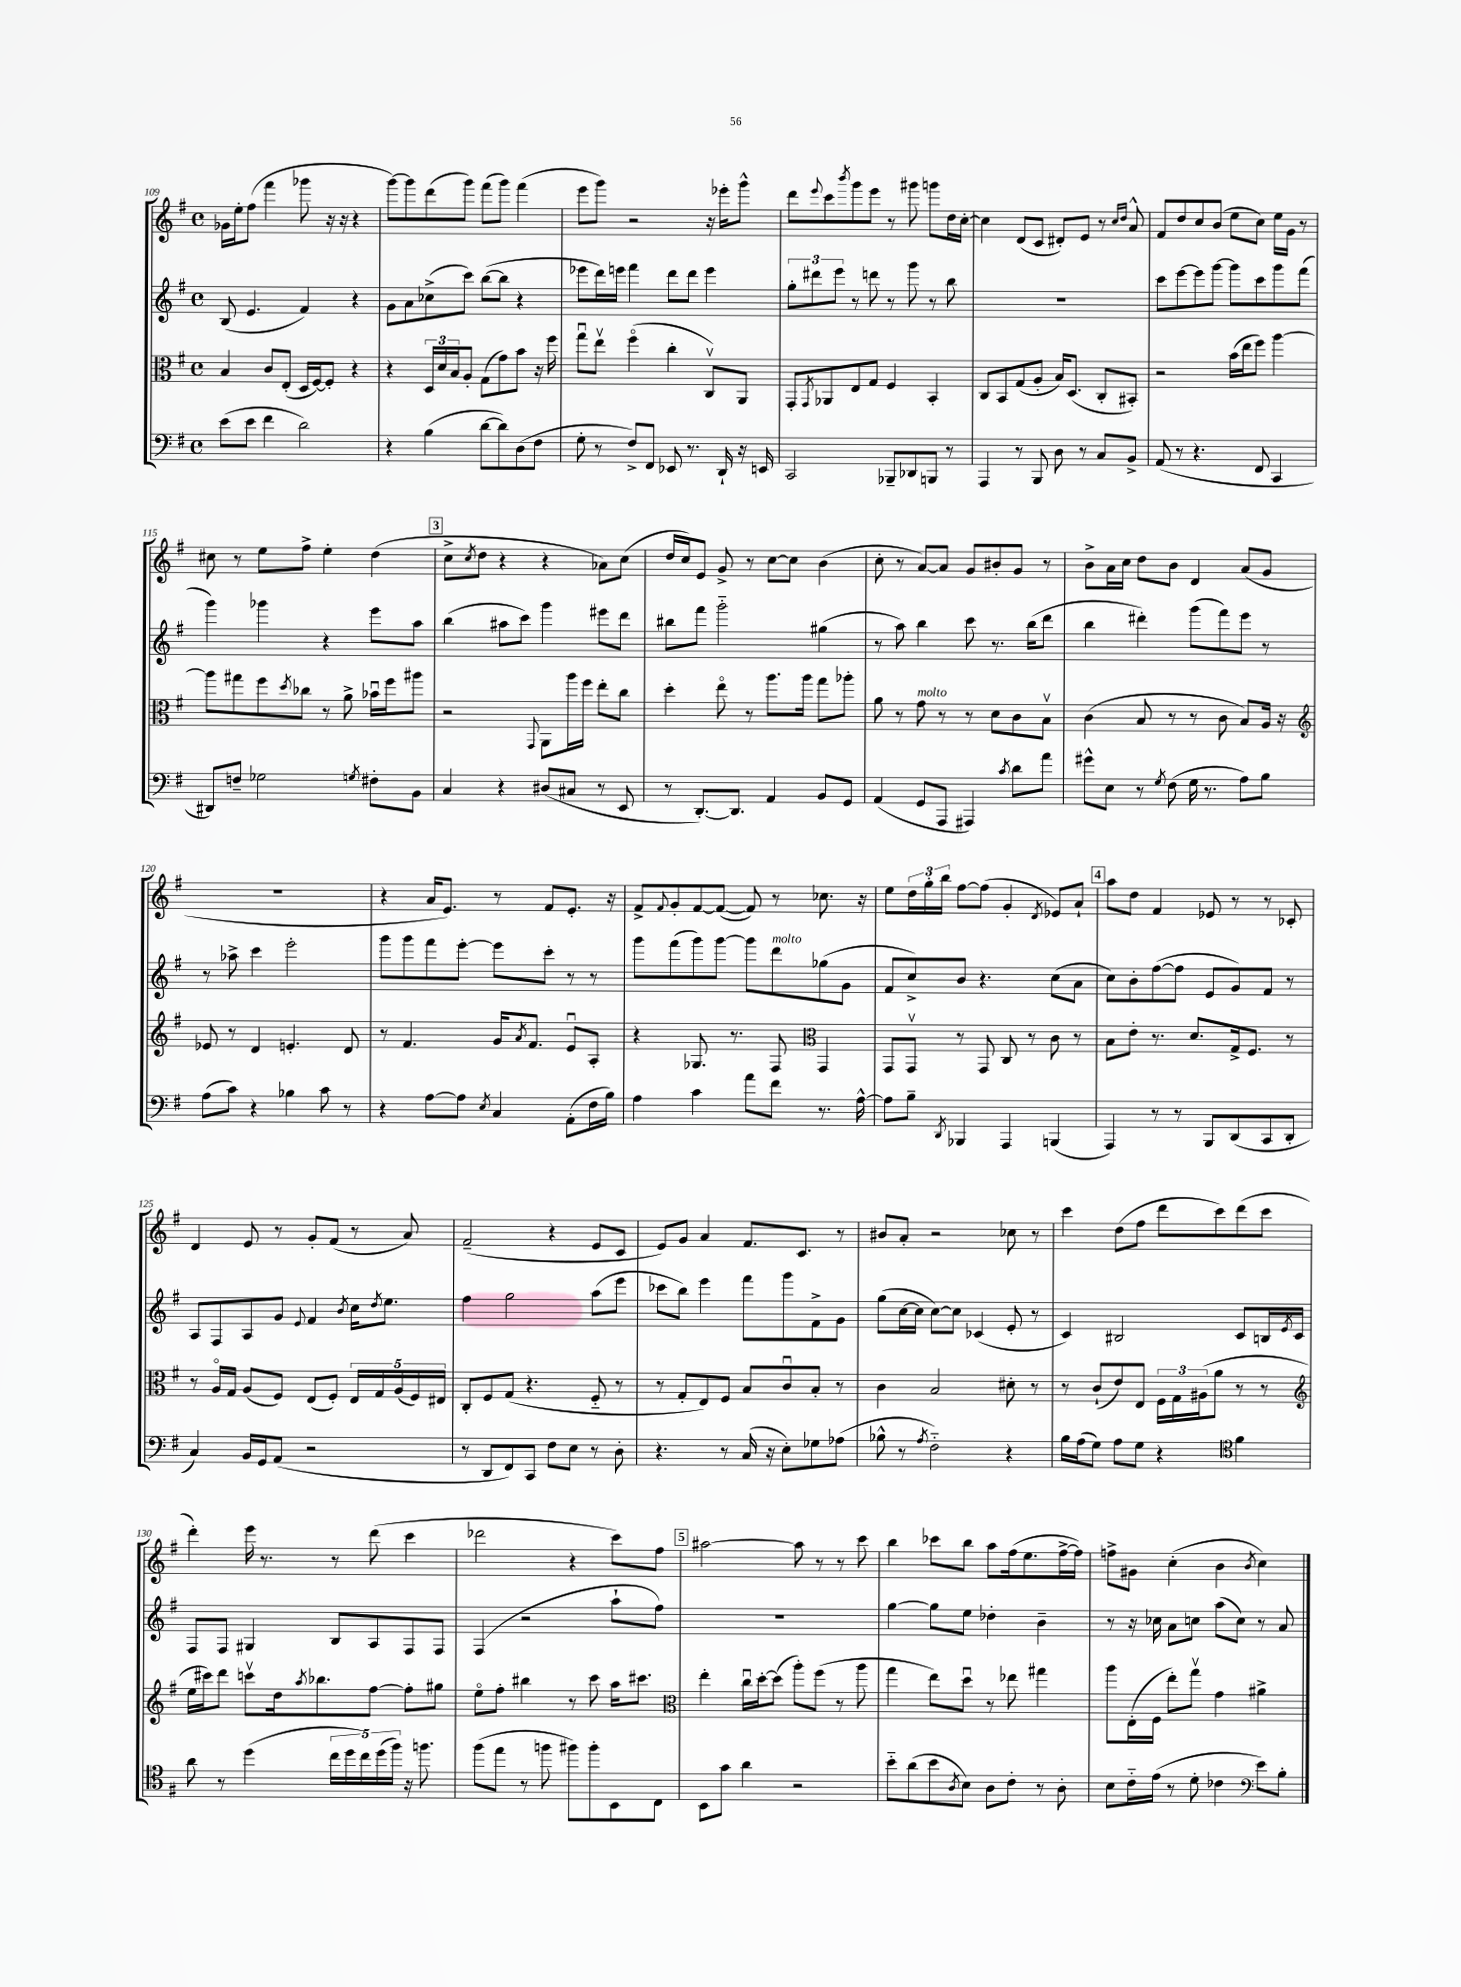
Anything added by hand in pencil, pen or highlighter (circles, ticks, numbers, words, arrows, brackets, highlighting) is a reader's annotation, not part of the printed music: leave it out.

**kern	**kern	**kern	**kern
*part4	*part3	*part2	*part1
*staff4	*staff3	*staff2	*staff1
*clefF4	*clefC3	*clefG2	*clefG2
*k[f#]	*k[f#]	*k[f#]	*k[f#]
*M4/4	*M4/4	*M4/4	*M4/4
*met(c)	*met(c)	*met(c)	*met(c)
=109	=109	=109	=109
(8e\L	4B/	(8B/	16g-X\LL
.	.	.	16ee'\J
8e\J	.	4.e/	(8ff#\J
4f#\	8c/L	.	4fff#\
.	(8E'/J	.	.
2d\)	16D/LL	4f#/)	8ggg-X\
.	[16F#/J)	.	.
.	8F#'/J]	.	16r
.	.	.	16r
.	4r	4r	4r
=110	=110	=110	=110
4r	4r	8g\L	[8ggg\L)
.	.	8a\	8ggg\]
(4B\	24D/LL	(8cc-X^\	(8ddd\
.	24d/	.	.
.	24B/J	.	.
.	8A'/J	8ccc\J)	8ggg\J)
[8d\L	(8G\L	([8bb\L	(8fff#\L
8d\])	8g\)	8bb\J]	8ggg\J)
(8D\	8b\J	4r	(4fff#\
8F#\J	16r	.	.
.	16ff#\	.	.
=111	=111	=111	=111
8G'\	8ggu\L	8eee-X\L	8eee\L
8r	8eev\J	16ddd\L)	8ggg\J)
.	.	16eeen\JJ	.
8F#^/L)	(4ff#\	4fff#\	2r
8FF#/J	.	.	.
8EE-X/	4cc'\	8ddd\L	.
8.r	.	8ddd\J	.
.	8Cv/L)	4eee\	16r
16DD`/	.	.	16eee-X'\KL
16r	8AA/J	.	8ggg^^\J
16EEn/	.	.	.
=112	=112	=112	=112
2CC/	8GG'/L	12gg'\L	8ddd\L
.	.	12ddd#X\	.
.	8qGG/	.	8qqeee/
.	8AA-X/	.	8ccc\
.	.	12eee\J	.
.	.	.	8qbbb/
.	8E/	8r	8ggg\
.	8G/J	8dddn\	8eee\J
8BBB-X~/L	4F#/	8r	8r
8DD-X/	.	8ggg\	8ggg#X\
8BBBn/J	4BB'/	8r	8gggn\L
8r	.	8bb\	16dd\L
.	.	.	[16cc'\JJ
=113	=113	=113	=113
4AAA/	8C/L	1r	4cc\]
.	8BB/	.	.
8r	(8G/	.	(8d/L
8BBB/	8A'/J	.	8c/J
8D\	16B/KL)	.	8d#X'/L)
.	(8.D/J	.	.
8r	.	.	8e/J
8C/L	8C'/L	.	8r
.	.	.	16qqcc/LL
.	.	.	16qqdd/JJ
8BB^/J	8BB#X'/J)	.	8a^^/
=114	=114	=114	=114
(8AA/	2r	8ccc\L	8f#/L
8r	.	[8eee\	8dd/
4.r	.	8eee\]	8cc/
.	.	[8ggg\J	(8b/J
.	(16b\LL	8ggg\L]	8ee\L
.	16ee\J	.	.
8FF#/	8ff#\J)	8ccc\	8cc\J)
4CC/	[4aa\	8ggg\	16ee\LL
.	.	.	16g\JJ
.	.	(8fff#\J	8r
!!LO:LB:g=z
=115	=115	=115	=115
8DD#X/L)	8aa\L]	4ggg\)	8cc#X\
8Fn~/J	8gg#X\	.	8r
2G-X\	8ff#\	4ggg-X\	8ee\L
.	8qdd/	.	.
.	8cc-X\J	.	8ff#^\J
.	8r	4r	4ee'\
.	8a^\	.	.
8qGn/	.	.	.
8F#X'\L	16b-Xu\LL	8eee\L	(4dd\
.	16ff#\J	.	.
8BB\J	8aa#X\J	8aa\J	.
!!LO:REH:place=s1:t=3
=116	=116	=116	=116
4C/	2r	(4bb\	8cc^\L
.	.	.	8qcc/
.	.	.	8dd\J
4r	.	8aa#X\L	4r
.	.	8ccc\J)	.
.	8qqGG/	.	.
(8D#X/L	8AA\L	4ggg\	4r
8C#X/J	16aa\L	.	.
.	16ff#\JJ	.	.
8r	8ee'\L	8eee#X\L	8a-X\L)
8EE/	8cc\J	8ddd\J	(8cc\J
=117	=117	=117	=117
8r	4dd'\	8bb#X\L	16dd/LL
.	.	.	16cc/J)
[8.DD'/L)	.	8fff#\J	8e/J
.	8ee\	2ggg\	8g^/
8.DD/J]	.	.	.
.	8r	.	8r
4AA/	8.aa\L	.	[8cc\L
.	.	.	8cc\J]
.	16aa\Jk	.	.
8BB/L	8gg\L	(4gg#X\	(4b\
8GG/J	8aa-X'\J	.	.
=118	=118	=118	=118
(4AA/	8a\	8r	8cc'\
.	8r	8aa\)	8r
!	!LO:TX:a:i:t=molto	!	!
8GG/L	8g\	4bb\	[8a/L)
8AAA/J	8r	.	8a/J]
4AAA#X/)	8r	8ccc\	8g/L
.	8d\L	8.r	8b#X'/
8qc/	.	.	.
8d\L	8c\	.	8g/J
.	.	(16bb\KL	.
8a\J	8Bv\J	8ddd\J	8r
=119	=119	=119	=119
8g#X^^\L	(4c\	4bb\	8b^\L
8E\J	.	.	16a\L
.	.	.	16cc\JJ
8r	8B/	4ddd#X'\)	8dd\L
8qG/	.	.	.
(8F#\	8r	.	8b\J
16G\	8r	(8ggg\L	4d/
8.r	.	.	.
.	8c\	8fff#\)	.
8A\L)	8B/L)	8eee\J	(8a/L
8B\J	16A/Jk	8r	8g/J
.	16r	.	.
!!LO:LB:g=z
=120	=120	=120	=120
*	*clefG2	*	*
(8A\L	8e-X/	8r	1r
8c\J)	8r	8aa-X^\	.
4r	4d/	4ccc\	.
4B-X\	4.en'/	2eee'\	.
8c\	.	.	.
8r	8d/	.	.
=121	=121	=121	=121
4r	8r	8ggg\L	4r
.	4.f#/	8ggg\	.
[8A\L	.	8fff#\	16a/KL
.	.	.	8.e/J)
8A\J]	.	[8eee'\J	.
8qE/	.	.	.
4C/	16g/KL	8eee\L]	8r
.	8qa/	.	.
.	8.f#/J	.	.
.	.	8ccc'\J	8f#/L
(8AA'\L	8eu/L	8r	8.e'/J
16F#\L	8A'/J	8r	.
16B\JJ)	.	.	16r
=122	=122	=122	=122
4A\	4r	8ggg\L	8f#^/L
.	.	.	8qqf#/
.	.	(8fff#\	8g'/
4c\	8.G-X/	8ggg\)	[8f#/
.	.	[8ggg\J	(8f#/J_
.	8.r	.	.
8a\L	.	8ggg\L]	8f#/])
!	!	!LO:TX:a:i:t=molto	!
8f#\J	8F#/	8ddd\	8r
*	*clefC3	*	*
8.r	4GG/	(8gg-X\	8.cc-X\
.	.	8g\J	.
[16A^^\	.	.	16r
=123	=123	=123	=123
8A\L]	8GG/L	8f#/L	8ee\L
8B~\J	8GGv/J	8cc^/)	24dd\L
.	.	.	24gg'\
.	.	.	24bb\JJ
8qDD/	.	.	.
4BBB-X/	8r	8b/J	[8ff#\L
.	8GG/	4.r	(8ff#\J]
4AAA/	8C/	.	4g'/
.	8r	.	.
.	.	.	8qd/
(4BBBn/	8c\	(8cc\L	8e-X/L)
.	8r	8a\J	8a`/J
!!LO:REH:place=s1:t=4
=124	=124	=124	=124
4AAA/)	8B\L	8cc\L)	8aa\L
.	8e'\J	8b'\	8dd\J
8r	8.r	([8ff#\	4f#/
8r	.	8ff#\J]	.
.	8.d/L	.	.
8BBB/L	.	8e/L	8e-X/
(8DD/	16G^/k	8g/)	8r
.	8.F#/J	.	.
8CC/	.	8f#/J	8r
8DD'/J	8r	8r	8c-X'/
!!LO:LB:g=z
=125	=125	=125	=125
4C/)	8r	8A/L	4d/
.	16A/LL	8F#/	.
.	16G/JJ	.	.
16BB/LL	(8A/L	8A/	8e/
16GG/J	.	.	.
(8AA/J	8F#/J)	8g/J	8r
.	.	8qqe/	.
2r	(8E/L	4f#/	8g'/L
.	8F#'/J)	.	(8f#/J
.	.	8qb/	.
.	20E/LL	16cc\KL	8r
.	20G/	.	.
.	.	8qdd/	.
.	.	8.ee\J	.
.	(20A/	.	.
.	.	.	8a/)
.	20F#/)	.	.
.	20E#X/JJ	.	.
=126	=126	=126	=126
8r	8C'/L	4ff#\	(2f#~/
8DD/L	8F#/	.	.
8FF#/)	(8G/J	2gg\	.
8CC/J	4.r	.	.
8F#\L	.	.	4r
8E\J	.	.	.
8r	8F#/	(8aa\L	8e/L
8D'\	8r	8eee\J	8c/J
=127	=127	=127	=127
4.r	8r	8ccc-X\L	8e/L)
.	8G'/L	8bb\J)	8g/J
.	8E/)	4eee\	4a/
8r	8F#/J	.	.
(16C/	8B/L	8fff#\L	8.f#/L
16r	.	.	.
8E'\L)	8cu/	8ggg\	.
.	.	.	8.c/J
8G-X\	8B'/J	8f#^\	.
(8A-X\J	8r	8g\J	8r
=128	=128	=128	=128
8B-X^^\	4c\	(8gg\L	8b#X/L
8r	.	[16cc\L	8a'/J
.	.	16cc\JJ]	.
8qA/	.	.	.
2F#\)	2B/	[8cc\L)	2r
.	.	8cc\J]	.
.	.	(4c-X/	.
4r	8d#X'\	8e'/	8cc-X\
.	8r	8r	8r
=129	=129	=129	=129
16B\LL	8r	4c/)	4ccc\
(16A\J	.	.	.
8G\J)	(8c`/L	.	.
8A\L	8e/)	2B#X/	(8dd\L
8G\J	8E/J	.	8ff#\J
4r	24F#\LL	.	8ddd\L
.	24G\	.	.
.	(24A#X\J	.	.
.	8a\J	.	8ccc\)
*clefC4	*	*	*
4f#\	8r	8c/L	(8ddd\
.	8r	16Bn/L	8ccc\J
.	.	8qe/	.
.	.	16c/JJ	.
!!LO:LB:g=z
=130	=130	=130	=130
*	*clefG2	*	*
8a\	16ee\LL	8F#/L	4ddd'\)
.	16ccc#X\J)	.	.
8r	8ddd\J	8F#/J	.
(4dd\	8cccnv\L	4G#X/	16eee\
.	.	.	8.r
.	16dd\k	.	.
.	8qaa/	.	.
.	8.bb-X\	.	.
20cc\LL	.	8B/L	8r
20dd\	.	.	.
20cc\)	.	.	.
.	[8ff#\J	8A/	(8ddd\
(20dd\	.	.	.
20ff#\JJ)	.	.	.
16r	8ff#'\L]	8F#/	4ccc\
8.ffn\	.	.	.
.	8gg#X\J	8F#/J	.
=131	=131	=131	=131
(8ff#\L	8ee\L	(4F#/	2ddd-X\
8ee\J	8ff#'\J	.	.
8r	4bb#X\	2r	.
8ffn\	.	.	.
8ff#X\L)	8r	.	4r
8ff#'\	8ccc\	.	.
8BB\	16aa\KL	8aa`\L	8ccc\L)
.	8.ccc#X\J	.	.
8C\J	.	8ff#\J)	8ff#\J
!!LO:REH:place=s1:t=5
=132	=132	=132	=132
*	*clefC3	*	*
8BB\L	4ee'\	1r	[2aa#X\
8g\J	.	.	.
4a\	16ccu\LL	.	.
.	[16dd'\J	.	.
.	(8dd\J]	.	.
2r	8aa'\L)	.	8aa#\]
.	(8ff#\J	.	8r
.	8r	.	8r
.	8aa\	.	8ccc\
=133	=133	=133	=133
8b\L	4gg\	[4gg\	4bb\
(8a\	.	.	.
8b\	8ee\L)	8gg\L]	8ccc-X\L
8qA/	.	.	.
8B\J)	8ddu\J	8ee\J	8bb\J
8A\L	8r	4dd-X'\	8aa\L
8c'\J	8ee-X\	.	(16ff#\k
.	.	.	8.ee\
8r	4gg#X\	4b~\	.
8A'\	.	.	[16ff#^\L
.	.	.	16ff#\JJ])
=134	=134	=134	=134
8B\L	8aa\L	8r	8ffn^\L
16c\L	(16E'\L	16r	8g#X\J
(16e\JJ	16F#\JJ	16cc-X\	.
8r	8ee'\L)	8a\L	(4cc'\
8d'\	8ggv\J	8ccn\J	.
4c-X\	4g\	(8aa\L	4b\
.	.	8cc\J)	.
*clefF4	*	*	*
.	.	.	8qb/
8e\L)	4a#X^\	8r	4cc\)
8B'\J	.	8a/	.
==	==	==	==
*-	*-	*-	*-
